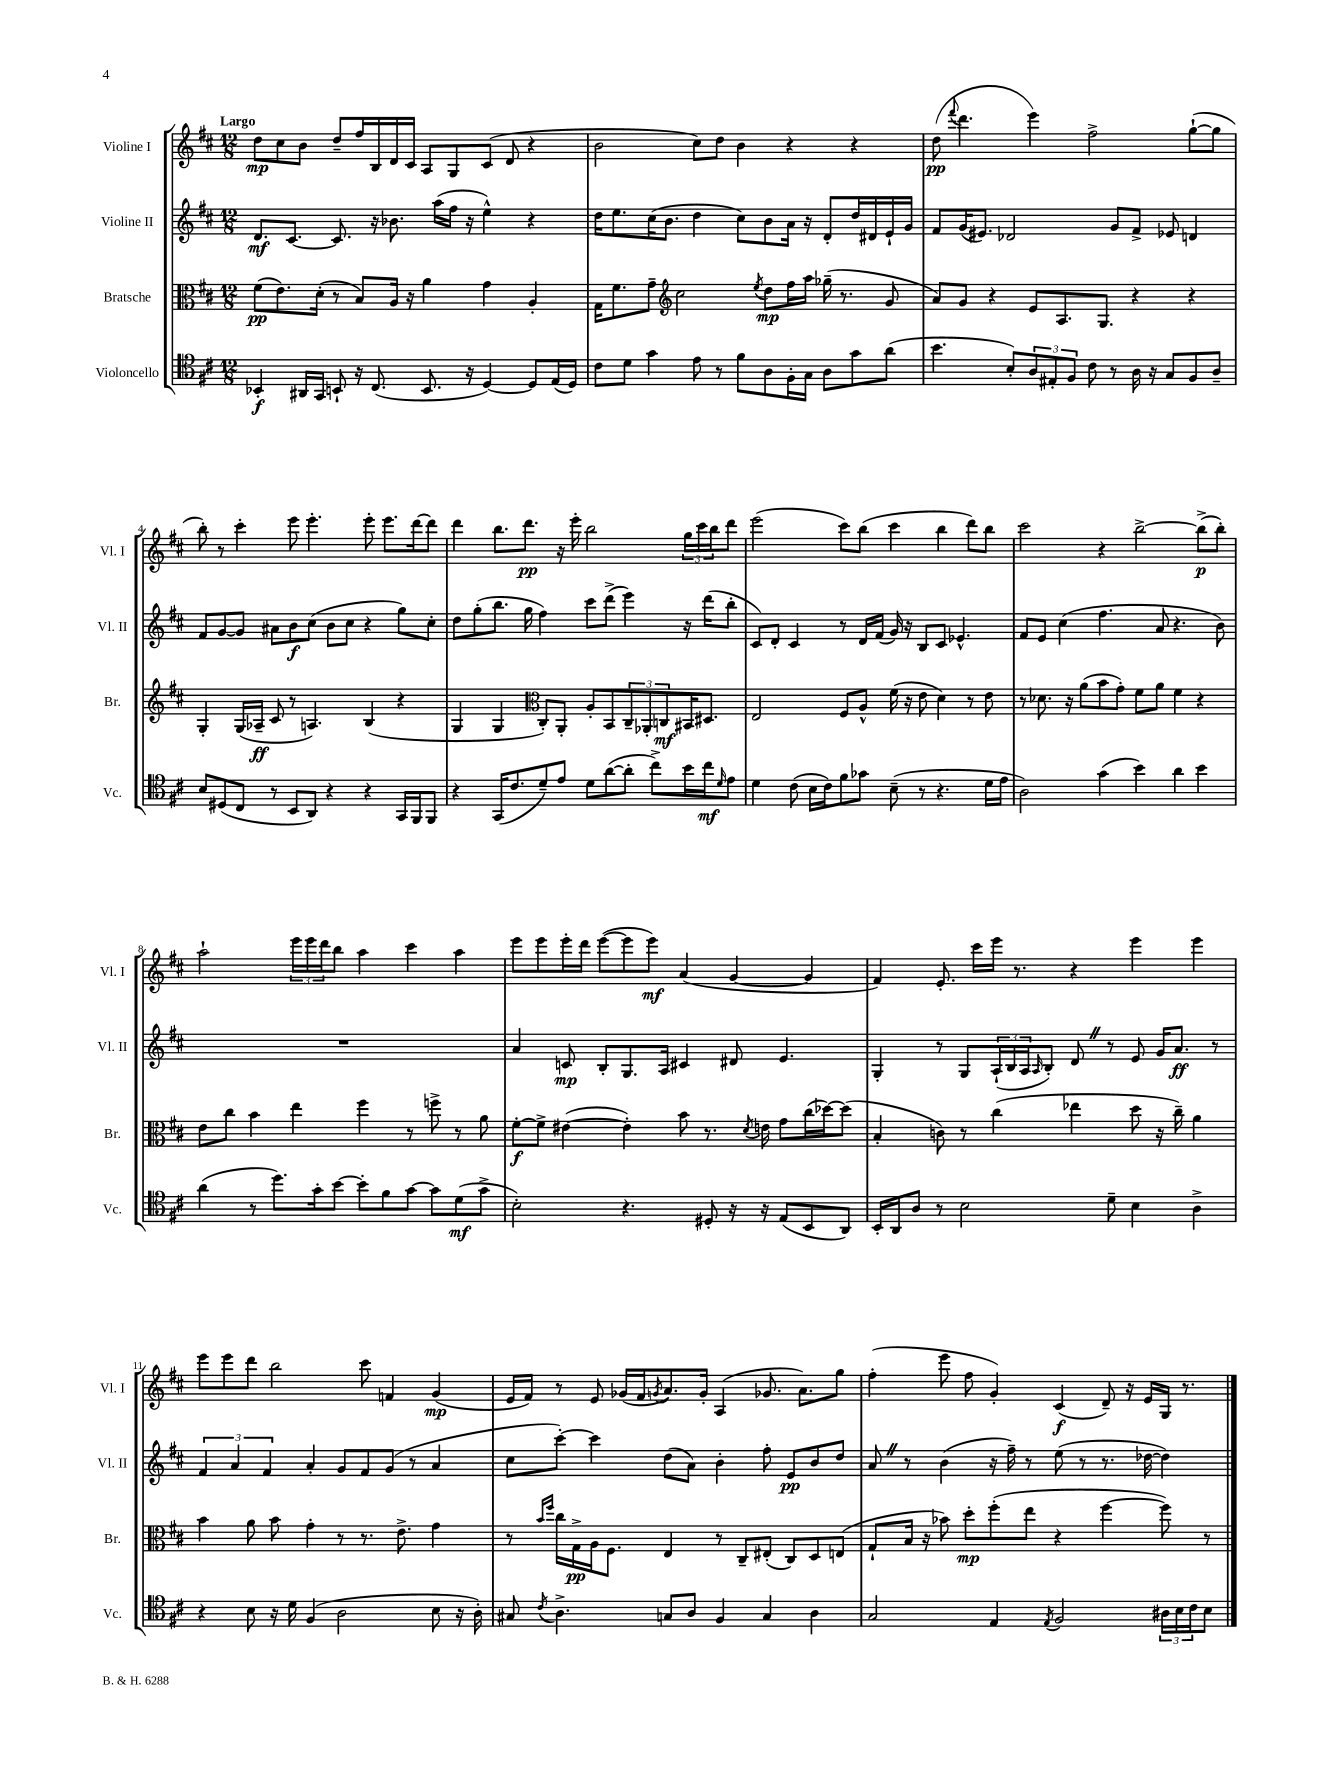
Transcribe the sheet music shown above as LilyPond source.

<<
\new StaffGroup <<
\new Staff = "s0" \with { instrumentName = "Violine I" shortInstrumentName = "Vl. I" } {
    \clef treble \key d \major \numericTimeSignature \time 12/8 \tempo "Largo"
    d''8\mp cis''8 b'8 d''8-- fis''16 b16 d'16 cis'16 a8 g8 cis'8( d'8 r4 |
    b'2 cis''8) d''8 b'4 r4 r4 |
    d''8\pp( \appoggiatura { fis'''8 } d'''4. e'''4) fis''2-> g''8~-!( g''8 |
    b''8-.) r8 cis'''4-. e'''8 e'''4.-. e'''8-. e'''8. d'''16~ d'''8 |
    d'''4 b''8. d'''8.\pp r16 e'''16-. b''2 \tuplet 3/2 { g''16 cis'''16 b''16 } d'''8 |
    e'''2( cis'''8) b''8( cis'''4 b''4 d'''8) b''8 |
    cis'''2 r4 b''2~-> b''8->\p( b''8-.) |
    a''2-! \tuplet 3/2 { e'''16 e'''16 d'''16 } b''8 a''4 cis'''4 a''4 |
    e'''8 e'''8 e'''16-. d'''16 e'''8~( e'''8 e'''8\mf) a'4( g'4~ g'4 |
    fis'4) e'8.-. cis'''16 e'''16 r8. r4 e'''4 e'''4 |
    e'''8 e'''8 d'''8 b''2 cis'''8 f'4 g'4\mp( |
    e'16 fis'16) r8 e'8 ges'16( fis'16 \acciaccatura { g'8 } a'8.) g'16-. a4( ges'8. a'8.) g''8 |
    fis''4-.( e'''8 fis''8 g'4-.) cis'4\f( d'8--) r16 e'16 g16 r8. \bar "|." |
}
\new Staff = "s1" \with { instrumentName = "Violine II" shortInstrumentName = "Vl. II" } {
    \clef treble \key d \major \numericTimeSignature \time 12/8
    d'8.\mf cis'8.~ cis'8. r16 bes'8. a''16( fis''16 r16 e''4-^) r4 |
    d''16 e''8. cis''16( b'8. d''4 cis''8) b'8 a'16 r16 d'8-. d''16 dis'16 e'16-! g'16 |
    fis'8 g'16( eis'8.) des'2 g'8 fis'8-> ees'8 d'4 |
    fis'8 g'8~ g'8 ais'8 b'8\f cis''8( b'8 cis''8 r4 g''8) cis''8-. |
    d''8 g''8-.( b''8. g''16 fis''4) cis'''8 d'''8->( e'''4) r16 d'''16( b''8-. |
    cis'8) d'8-. cis'4 r8 d'16 fis'16( g'16) r16 b8 cis'8 ees'4.-^ |
    fis'8 e'8 cis''4( fis''4. a'8 r4. b'8) |
    R1. |
    a'4 c'8\mp b8-. g8. a16 cis'4 dis'8 e'4. |
    g4-. r8 g8 \tuplet 3/2 { a16-!( b16 a16 } \grace { a16 } b8-.) d'8 \once \override BreathingSign.text = \markup { \musicglyph "scripts.caesura.straight" } \breathe r8 e'8 g'16 a'8.\ff r8 |
    \tuplet 3/2 { fis'4 a'4 fis'4 } a'4-. g'8 fis'8 g'8( r8 a'4 |
    cis''8 cis'''8~-.) cis'''4 d''8( a'8) b'4-. fis''8-. e'8\pp b'8 d''8 |
    a'8 \once \override BreathingSign.text = \markup { \musicglyph "scripts.caesura.straight" } \breathe r8 b'4( r16 fis''16--) r8 e''8( r8 r8. des''16~ des''4) \bar "|." |
}
\new Staff = "s2" \with { instrumentName = "Bratsche" shortInstrumentName = "Br." } {
    \clef alto \key d \major \numericTimeSignature \time 12/8
    fis'8\pp( e'8.) d'16-.( r8 b8) a16 r16 a'4 g'4 a4-. |
    g16 fis'8. g'8-- \clef treble cis''2 \acciaccatura { e''8 } d''8\mp fis''16 a''16 ges''16--( r8. g'8 |
    a'8) g'8 r4 e'8 a8. g8. r4 r4 |
    g4-. g16( aes16--\ff cis'8 r8 a4.) b4( r4 |
    g4 g4 \clef alto cis8-.) a,8-. a8-. b,8 \tuplet 3/2 { cis8-- aes,8-. c8\mf } bis,16 dis8. |
    e2 fis8 a8-^ fis'16( r16 e'8 d'4) r8 e'8 |
    r8 des'8. r16 a'8( b'8 g'8-.) fis'8 a'8 fis'4 r4 |
    e'8 cis''8 b'4 e''4 fis''4 r8 f''8-> r8 a'8 |
    fis'8~-.\f fis'8-> eis'4~( eis'4-.) b'8 r8. \acciaccatura { d'8 } e'16 g'8 cis''16( des''16~) des''8( |
    b4-. c'8) r8 cis''4( ees''4 d''8 r16 cis''16--) a'4 |
    b'4 a'8 b'8 g'4-. r8 r8. e'8.-> g'4 |
    r8 \grace { b'16 fis''16 } cis''16 g16->\pp a16 fis8. e4 r8 cis8-- eis8-.( cis8) d8 e8( |
    g8-! b16 r16 bes'8) d''8-.\mp fis''8-.( e''8 r4 fis''4~ fis''8) r8 \bar "|." |
}
\new Staff = "s3" \with { instrumentName = "Violoncello" shortInstrumentName = "Vc." } {
    \clef tenor \key d \major \numericTimeSignature \time 12/8
    bes,4-.\f ais,16 g,16 b,8-! r16 cis8.( b,8. r16 d4~) d8 e16( d16) |
    cis'8 d'8 g'4 e'8 r8 fis'8 a8 fis16-. g16 a8 g'8 a'8( |
    b'4. b8-.) \tuplet 3/2 { a8 eis8-. fis8 } cis'8 r8 a16 r16 g8 fis8 a8-- |
    b8 dis8( cis8 r8 b,8 a,8) r4 r4 g,16 fis,16 fis,8 |
    r4 g,16( cis'8. d'8--) e'8 d'8 a'8~( a'8-. cis''8->) b'16 cis''16\mf \grace { d'16 } e'8 |
    d'4 cis'8( b16 cis'16) fis'8 ges'8 b8--( r8 r4. d'16 e'16 |
    a2) g'4( b'4) a'4 b'4 |
    a'4( r8 d''8.) g'16-. b'8~ b'8-. fis'8 g'8~ g'8 d'8\mf( g'8-> |
    b2-.) r4. dis8-. r16 r16 e8( b,8 a,8) |
    b,16-. a,16 a8 r8 b2 d'8-- b4 a4-> |
    r4 b8 r16 d'16 fis4( a2 b8 r16 a16-.) |
    gis8 \acciaccatura { cis'8 } a4.-> g8 a8 fis4 g4 a4 |
    g2 e4 \acciaccatura { e8 } fis2 \tuplet 3/2 { ais16 b16 cis'16 } b8 \bar "|." |
}
>>
>>
